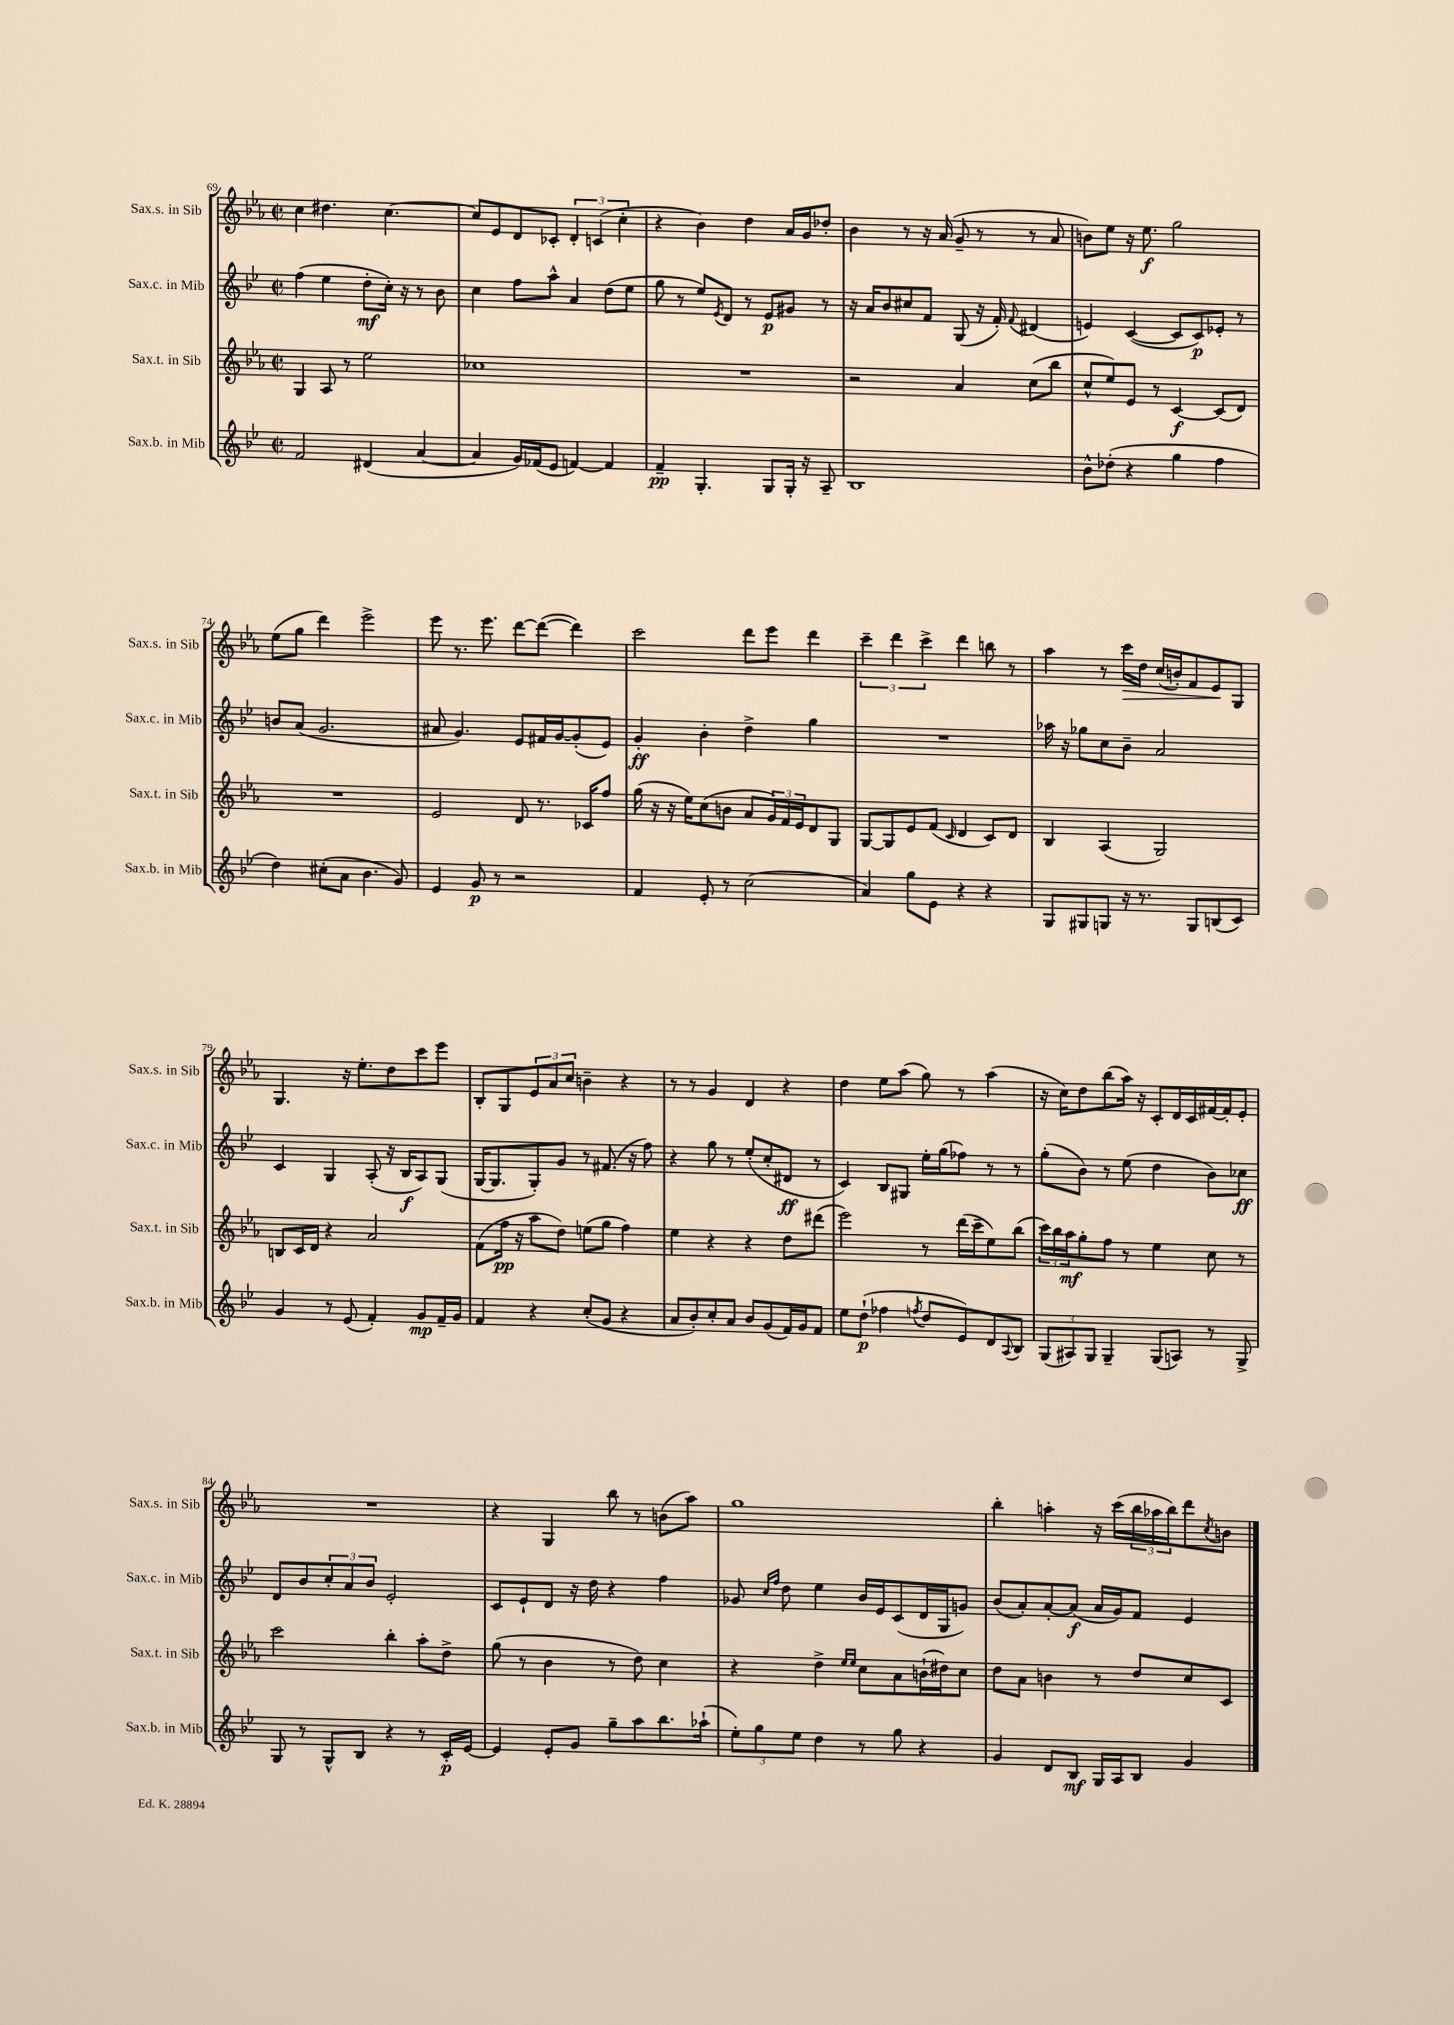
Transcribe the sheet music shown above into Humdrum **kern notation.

**kern	**dynam	**kern	**dynam	**kern	**dynam	**kern	**dynam
*part4	*part4	*part3	*part3	*part2	*part2	*part1	*part1
*staff4	*staff4	*staff3	*staff3	*staff2	*staff2	*staff1	*staff1
*I"Sax.b. in Mib	*	*I"Sax.t. in Sib	*	*I"Sax.c. in Mib	*	*I"Sax.s. in Sib	*
*I'Sax.b. in Mib	*	*I'Sax.t. in Sib	*	*I'Sax.c. in Mib	*	*I'Sax.s. in Sib	*
*clefG2	*	*clefG2	*	*clefG2	*	*clefG2	*
*k[b-e-]	*	*k[b-e-a-]	*	*k[b-e-]	*	*k[b-e-a-]	*
*M2/2	*	*M2/2	*	*M2/2	*	*M2/2	*
*met(c|)	*	*met(c|)	*	*met(c|)	*	*met(c|)	*
=69	=69	=69	=69	=69	=69	=69	=69
2f/	.	4G/	.	(4ff\	.	4cc\	.
.	.	8A-/	.	4ee-\	.	4.dd#X\	.
.	.	8r	.	.	.	.	.
(4d#X/	.	2ee-\	.	8dd'\L	mf	.	.
.	.	.	.	16cc'\Jk)	.	[4.cc\	.
.	.	.	.	16r	.	.	.
[4a/	.	.	.	8r	.	.	.
.	.	.	.	8b-\	.	.	.
=70	=70	=70	=70	=70	=70	=70	=70
4a/]	.	1cc-X	.	4cc\	.	8cc/L]	.
.	.	.	.	.	.	8e-/	.
16g/LL)	.	.	.	8ff\L	.	8d/	.
(16f-X/J	.	.	.	.	.	.	.
8e-/J	.	.	.	8aa^^\J	.	8c-X'/J	.
[4fn/)	.	.	.	4a/	.	6d'/	.
.	.	.	.	.	.	(6cn/	.
4f/]	.	.	.	(8dd\L	.	.	.
.	.	.	.	.	.	6cc'\	.
.	.	.	.	8ee-\J	.	.	.
=71	=71	=71	=71	=71	=71	=71	=71
4f~/	pp	1r	.	8gg\	.	4r	.
.	.	.	.	8r	.	.	.
4.G'/	.	.	.	8ee-/L)	.	4b-\)	.
.	.	.	.	8qe-/	.	.	.
.	.	.	.	8d/J	.	.	.
.	.	.	.	8r	.	4dd\	.
8G/L	.	.	.	8e-/L	p	.	.
16G'/Jk	.	.	.	8g#X/J	.	16a-/LL	.
16r	.	.	.	.	.	16g/J	.
8A~/	.	.	.	8r	.	8dd-X'/J	.
=72	=72	=72	=72	=72	=72	=72	=72
1B-	.	2r	.	16r	.	4b-\	.
.	.	.	.	16a/KL	.	.	.
.	.	.	.	8b-/	.	.	.
.	.	.	.	8cc#X/	.	8r	.
.	.	.	.	8f/J	.	16r	.
.	.	.	.	.	.	(16a-/	.
.	.	4a-/	.	(8G/	.	8g~/	.
.	.	.	.	16r	.	8r	.
.	.	.	.	16f'/)	.	.	.
.	.	.	.	8qqf/	.	.	.
.	.	(8cc\L	.	(4d#X/	.	8r	.
.	.	8bb-\J	.	.	.	8a-/	.
=73	=73	=73	=73	=73	=73	=73	=73
8b-^^\L	.	8cc^^/L	.	4en/)	.	8bn\L)	.
(8dd-X'\J	.	8ee-/)	.	.	.	8ee-\J	.
4r	.	8e-/J	.	([4c/	.	16r	.
.	.	.	.	.	.	8.ee-\	f
.	.	8r	.	.	.	.	.
4gg\	.	[4c/	f	8c/L]	.	2gg\	.
.	.	.	.	8c/)	p	.	.
4ff\	.	(8c/L]	.	8e-X'/J	.	.	.
.	.	8d/J)	.	8r	.	.	.
!!LO:LB:g=z
=74	=74	=74	=74	=74	=74	=74	=74
4dd\)	.	1r	.	8bn/L	.	(8ee-\L	.
.	.	.	.	(8a/J	.	8gg\J	.
(8cc#X'\L	.	.	.	2.g/	.	4ddd\)	.
8a\J	.	.	.	.	.	.	.
4.b-\	.	.	.	.	.	2eee-^\	.
8g/)	.	.	.	.	.	.	.
=75	=75	=75	=75	=75	=75	=75	=75
4e-/	.	2e-/	.	8a#X/	.	8eee-\	.
.	.	.	.	4.g/)	.	8.r	.
8g/	p	.	.	.	.	.	.
.	.	.	.	.	.	8.eee-\	.
8r	.	.	.	.	.	.	.
2r	.	8d/	.	8e-/L	.	[8ddd\L	.
.	.	8.r	.	16f#X/L	.	(8ddd\J_	.
.	.	.	.	[16g/J	.	.	.
.	.	.	.	(8g'/]	.	4ddd\])	.
.	.	16c-X/KL	.	.	.	.	.
.	.	8ff/J	.	8e-/J)	.	.	.
=76	=76	=76	=76	=76	=76	=76	=76
4f/	.	(16gg\	.	4g'/	ff	2ccc\	.
.	.	16r	.	.	.	.	.
.	.	16r	.	.	.	.	.
.	.	16ee-\KL)	.	.	.	.	.
8e-'/	.	(8cc\	.	4b-'\	.	.	.
8r	.	8bn\J	.	.	.	.	.
(2cc\	.	8a-/L	.	4dd^\	.	8ddd\L	.
.	.	24g/L)	.	.	.	8eee-\J	.
.	.	24f/	.	.	.	.	.
.	.	24e-/J	.	.	.	.	.
.	.	8d/	.	4gg\	.	4ddd\	.
.	.	8G/J	.	.	.	.	.
=77	=77	=77	=77	=77	=77	=77	=77
4a/)	.	[8G/L	.	1r	.	6ccc~\	.
.	.	8G/]	.	.	.	.	.
.	.	.	.	.	.	6ddd\	.
8gg\L	.	8e-/	.	.	.	.	.
.	.	.	.	.	.	6ccc^\	.
8e-\J	.	(8f/J	.	.	.	.	.
.	.	16qqc/	.	.	.	.	.
4r	.	4d/	.	.	.	4ddd\	.
4r	.	8c/L)	.	.	.	8bbn\	.
.	.	8d/J	.	.	.	8r	.
=78	=78	=78	=78	=78	=78	=78	=78
8G/L	.	4B-/	.	16aa-X\	.	4aa-\	.
.	.	.	.	16r	.	.	.
8G#X/	.	.	.	8gg-X\L	.	.	.
8Gn/J	.	(4A-/	.	8cc\	.	8r	.
!	!	!	!	!	!	!	!LO:HP:b
16r	.	.	.	8b-~\J	.	16ccc\LL	>
8.r	.	.	.	.	.	16dd\JJ	.
.	.	2G/)	.	2a/	.	(16cc/LL	.
.	.	.	.	.	.	16bn'/J)	.
8G/L	.	.	.	.	.	8f/	.
(8Bn/	.	.	.	.	.	8e-/	.
8c/J)	.	.	.	.	.	8G/J	]
!!LO:LB:g=z
=79	=79	=79	=79	=79	=79	=79	=79
4g/	.	8Bn/L	.	4c/	.	4.G/	.
.	.	16c/L	.	.	.	.	.
.	.	16d/JJ	.	.	.	.	.
8r	.	4r	.	4G/	.	.	.
(8e-/	.	.	.	.	.	16r	.
.	.	.	.	.	.	8.ee-'\L	.
4f'/)	.	2a-/	.	(8A'/	.	.	.
.	.	.	.	16r	.	8dd\	.
.	.	.	.	16B-/KL	f	.	.
8g/L	mp	.	.	8A/)	.	8ccc\	.
16f~/L	.	.	.	(8G/J	.	8eee-\J	.
16g/JJ	.	.	.	.	.	.	.
=80	=80	=80	=80	=80	=80	=80	=80
4f/	.	(8f\L	.	[16G/KL	.	8B-'/L	.
.	.	.	.	8.G/]	.	.	.
.	.	16ff\Jk	pp	.	.	8G/	.
.	.	16r	.	.	.	.	.
4r	.	8aa-\L	.	8G'/)	.	12e-/	.
.	.	.	.	.	.	12a-/	.
.	.	8dd\J)	.	8g/J	.	.	.
.	.	.	.	.	.	12cc/J	.
(8cc'/L	.	(8een\L	.	8r	.	4bn~\	.
8g/J	.	8gg\J	.	(8.f#X/	.	.	.
4r	.	4ff\)	.	.	.	4r	.
.	.	.	.	16r	.	.	.
.	.	.	.	8ff\)	.	.	.
=81	=81	=81	=81	=81	=81	=81	=81
8a/L	.	4ee-\	.	4r	.	8r	.
8b-'/)	.	.	.	.	.	8r	.
8cc'/	.	4r	.	8gg\	.	4g/	.
8a/J	.	.	.	8r	.	.	.
8b-/L	.	4r	.	(8ee-'/L	.	4d/	.
(8g/	.	.	.	8cc'/	.	.	.
16f/L)	.	8dd\L	.	8d#X/J	ff	4r	.
16g/J	.	.	.	.	.	.	.
8f/J	.	(8ddd#X\J	.	8r	.	.	.
=82	=82	=82	=82	=82	=82	=82	=82
8ee-\L	.	2eee-\)	.	4c/)	.	4dd\	.
(8dd`\J	p	.	.	.	.	.	.
4ff-X\	.	.	.	8B-/L	.	8ee-\L	.
.	.	.	.	8G#X/J	.	(8aa-\J	.
8qffn/	.	.	.	.	.	.	.
8dd/L	.	8r	.	16ee-'\LL	.	8gg\)	.
.	.	.	.	(16gg\J	.	.	.
8e-/)	.	(16ddd\LL	.	8ff-X\J)	.	8r	.
.	.	16ccc~\J	.	.	.	.	.
8d/	.	8ee-\)	.	8r	.	(4aa-\	.
8qqA/	.	.	.	.	.	.	.
8B-/J	.	(8bb-\J	.	8r	.	.	.
=83	=83	=83	=83	=83	=83	=83	=83
(12G/L	.	24ccc\LL)	.	(8gg'\L	.	16r	.
.	.	24bb-\	.	.	.	.	.
.	.	.	.	.	.	16cc\KL)	.
12A#X/)	.	24aa-\J	mf	.	.	.	.
.	.	8gg'\	.	8b-\J)	.	8dd\	.
12G/J	.	.	.	.	.	.	.
4G~/	.	8ff\J	.	8r	.	(8bb-\	.
.	.	8r	.	(8ee-\	.	16aa-\Jk)	.
.	.	.	.	.	.	16r	.
(8G/L	.	4ee-\	.	4dd\	.	8c'/L	.
8An/J)	.	.	.	.	.	16d/L	.
.	.	.	.	.	.	16c/	.
8r	.	8cc\	.	8b-\L)	.	[16f#X/	.
.	.	.	.	.	.	16f#'/J]	.
8G^/	.	8r	.	8cc-X\J	ff	8e-'/J	.
!!LO:LB:g=z
=84	=84	=84	=84	=84	=84	=84	=84
8G/	.	2ccc\	.	8d/L	.	1r	.
8r	.	.	.	8b-/	.	.	.
8G^^/L	.	.	.	12cc'/	.	.	.
.	.	.	.	12a/	.	.	.
8B-/J	.	.	.	.	.	.	.
.	.	.	.	12b-/J	.	.	.
4r	.	4bb-'\	.	2e-'/	.	.	.
8r	.	8aa-'\L	.	.	.	.	.
16c'/LL	p	8dd^\J	.	.	.	.	.
[16e-/JJ	.	.	.	.	.	.	.
=85	=85	=85	=85	=85	=85	=85	=85
4e-/]	.	(8gg\	.	8c/L	.	4r	.
.	.	8r	.	8e-`/	.	.	.
8e-'/L	.	4b-\	.	8d/J	.	4G/	.
8g/J	.	.	.	16r	.	.	.
.	.	.	.	16dd\	.	.	.
8gg~\L	.	8r	.	4r	.	8bb-\	.
8aa\	.	8dd\)	.	.	.	8r	.
8.bb-\	.	4cc\	.	4ff\	.	(8bn\L	.
.	.	.	.	.	.	8aa-\J)	.
(16aa-X`\Jk	.	.	.	.	.	.	.
=86	=86	=86	=86	=86	=86	=86	=86
12ee-'\L)	.	4r	.	8g-X/	.	1gg	.
12gg\	.	.	.	.	.	.	.
.	.	.	.	16qqcc/LL	.	.	.
.	.	.	.	16qqff/JJ	.	.	.
.	.	.	.	8dd\	.	.	.
12ee-\J	.	.	.	.	.	.	.
4dd\	.	4dd^\	.	4ee-\	.	.	.
.	.	16qqee-/LL	.	.	.	.	.
.	.	16qqee-/JJ	.	.	.	.	.
8r	.	8cc\L	.	16b-/LL	.	.	.
.	.	.	.	16e-/J	.	.	.
8gg\	.	8a-\	.	(8c/	.	.	.
4r	.	(16bn`\L	.	16d/L	.	.	.
.	.	16dd#X\J)	.	16G/J	.	.	.
.	.	8cc\J	.	8gn/J)	.	.	.
=87	=87	=87	=87	=87	=87	=87	=87
4g/	.	8dd\L	.	(8b-/L	.	4bb-'\	.
.	.	8a-\J	.	8a'/)	.	.	.
8d/L	.	4bn\	.	[8a'/	.	4aan'\	.
8B-/J	mf	.	.	(8a/J]	f	.	.
16G/LL	.	8r	.	16a/LL	.	16r	.
16A/J	.	.	.	16g/J)	.	(16ccc\LL	.
8B-/J	.	8dd/L	.	8f/J	.	24bb-\	.
.	.	.	.	.	.	24aa-X\	.
.	.	.	.	.	.	24bb-\J)	.
4g/	.	8cc/	.	4e-/	.	8ddd\	.
.	.	.	.	.	.	8qcc/	.
.	.	8c/J	.	.	.	8bn\J	.
==	==	==	==	==	==	==	==
*-	*-	*-	*-	*-	*-	*-	*-
